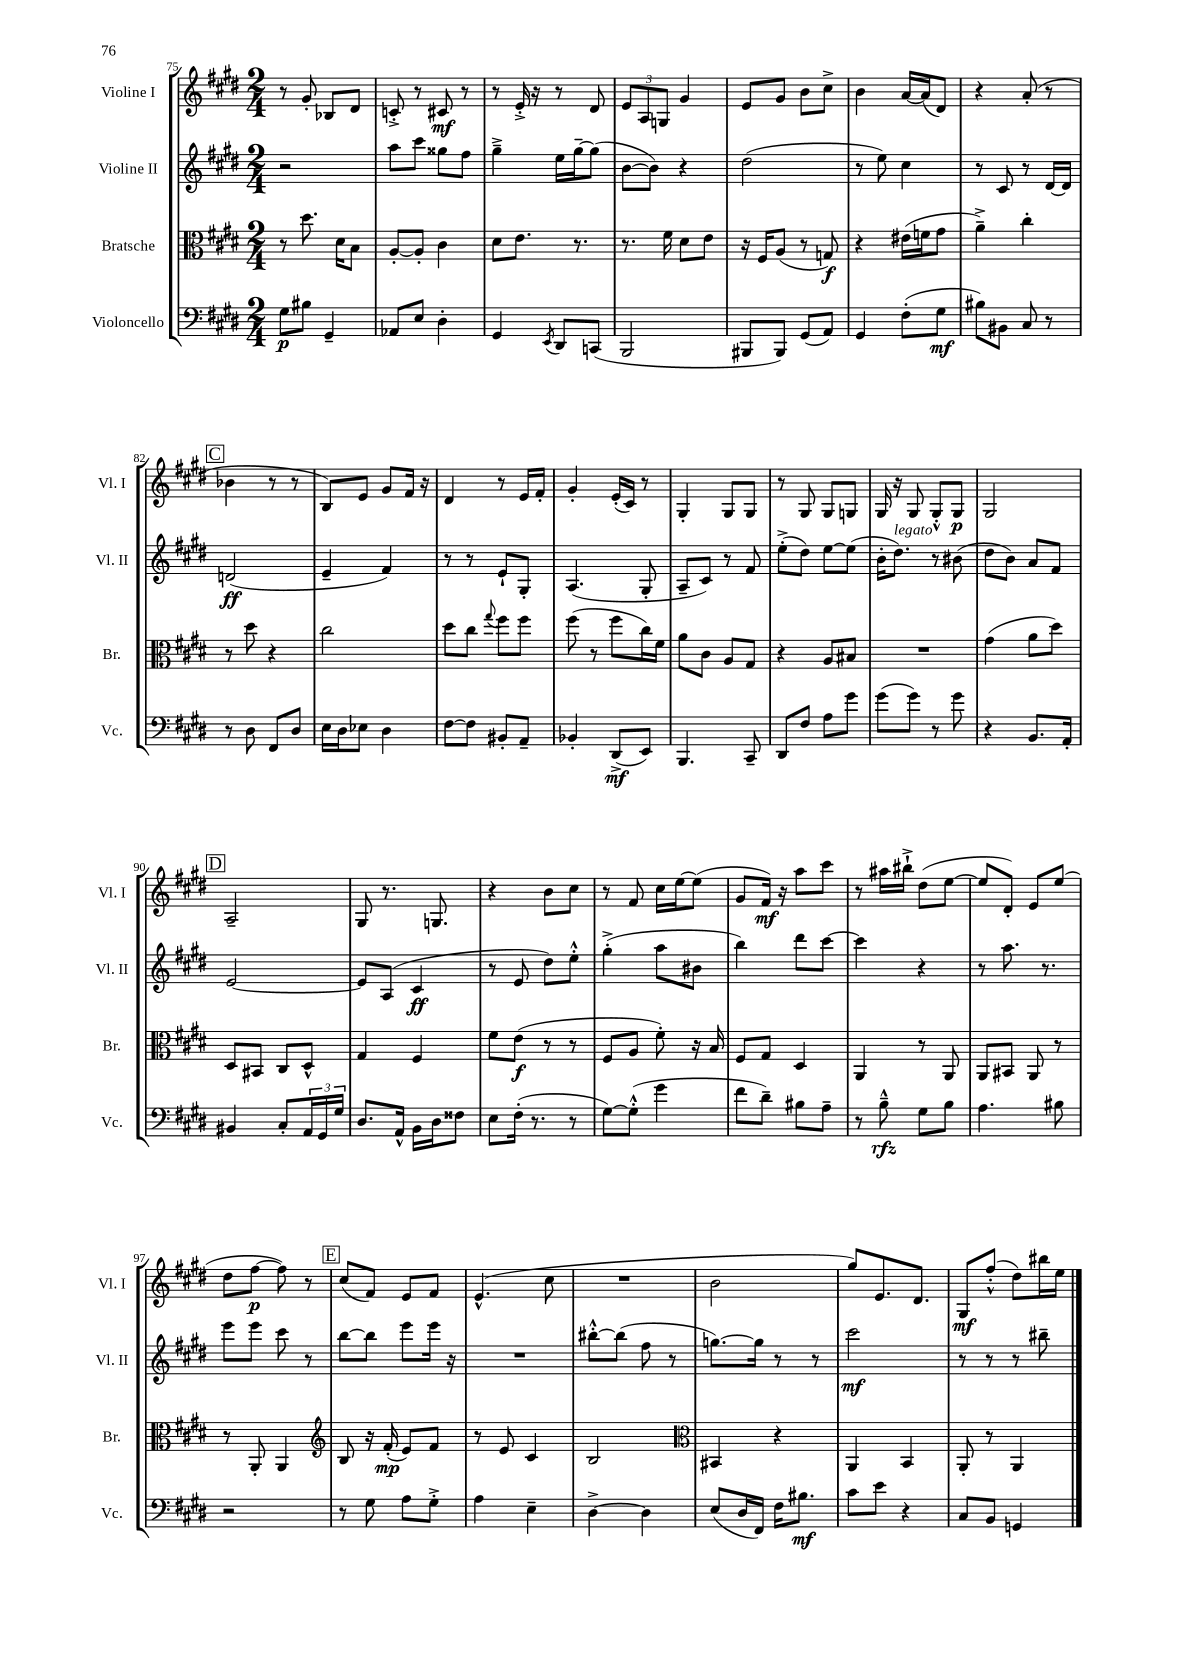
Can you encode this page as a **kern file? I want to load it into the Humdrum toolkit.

**kern	**dynam	**kern	**dynam	**kern	**dynam	**kern	**dynam
*part4	*part4	*part3	*part3	*part2	*part2	*part1	*part1
*staff4	*staff4	*staff3	*staff3	*staff2	*staff2	*staff1	*staff1
*I"Violoncello	*	*I"Bratsche	*	*I"Violine II	*	*I"Violine I	*
*I'Vc.	*	*I'Br.	*	*I'Vl. II	*	*I'Vl. I	*
*clefF4	*	*clefC3	*	*clefG2	*	*clefG2	*
*k[f#c#g#d#]	*	*k[f#c#g#d#]	*	*k[f#c#g#d#]	*	*k[f#c#g#d#]	*
*M2/4	*	*M2/4	*	*M2/4	*	*M2/4	*
=75	=75	=75	=75	=75	=75	=75	=75
8G#\L	p	8r	.	2r	.	8r	.
8B#X\J	.	8.dd#\	.	.	.	8g#'/	.
4GG#~/	.	.	.	.	.	8B-X/L	.
.	.	16d#\KL	.	.	.	.	.
.	.	8B\J	.	.	.	8d#/J	.
=76	=76	=76	=76	=76	=76	=76	=76
8AA-X/L	.	[8A'/L	.	8aa\L	.	8cn'^/	.
8E/J	.	8A'/J]	.	8ccc#\J	.	8r	.
4D#'\	.	4c#\	.	8gg##X\L	.	8c#X/	mf
.	.	.	.	8ff#\J	.	8r	.
=77	=77	=77	=77	=77	=77	=77	=77
4GG#/	.	8d#\L	.	4gg#~^\	.	8r	.
.	.	8.e\J	.	.	.	16e'^/	.
.	.	.	.	.	.	16r	.
8qEE/	.	.	.	.	.	.	.
8DD#/L	.	.	.	16ee\LL	.	8r	.
.	.	8.r	.	[16gg#~\J	.	.	.
(8CCn/J	.	.	.	(8gg#\J]	.	8d#/	.
=78	=78	=78	=78	=78	=78	=78	=78
2BBB/	.	8.r	.	[8b\L	.	12e/L	.
.	.	.	.	.	.	12A/	.
.	.	.	.	8b\J])	.	.	.
.	.	.	.	.	.	12Gn/J	.
.	.	16f#\	.	.	.	.	.
.	.	8d#\L	.	4r	.	4g#/	.
.	.	8e\J	.	.	.	.	.
=79	=79	=79	=79	=79	=79	=79	=79
8BBB#X/L	.	16r	.	(2dd#\	.	8e/L	.
.	.	16F#/KL	.	.	.	.	.
8BBB#/J)	.	(8A/J	.	.	.	8g#/J	.
(8GG#/L	.	8r	.	.	.	8b\L	.
8AA/J)	.	8Gn/)	f	.	.	8cc#^\J	.
=80	=80	=80	=80	=80	=80	=80	=80
4GG#/	.	4r	.	8r	.	4b\	.
.	.	.	.	8ee\)	.	.	.
(8F#'\L	.	(16e#X\LL	.	4cc#\	.	[16a/LL	.
.	.	16fn\J	.	.	.	(16a/J]	.
8G#\J	mf	8g#\J	.	.	.	8d#/J)	.
=81	=81	=81	=81	=81	=81	=81	=81
8B#X\L)	.	4a~^\)	.	8r	.	4r	.
8BB#X\J	.	.	.	8c#/	.	.	.
8C#/	.	4cc#'\	.	8r	.	(8a'/	.
8r	.	.	.	[16d#/LL	.	8r	.
.	.	.	.	16d#/JJ]	.	.	.
!!LO:LB:g=z
!!LO:REH:place=s1:t=C
=82	=82	=82	=82	=82	=82	=82	=82
8r	.	8r	.	(2dn/	ff	4b-X\	.
8D#\	.	8dd#\	.	.	.	.	.
8FF#/L	.	4r	.	.	.	8r	.
8D#/J	.	.	.	.	.	8r	.
=83	=83	=83	=83	=83	=83	=83	=83
16E\LL	.	2cc#\	.	4e~/	.	8B/L)	.
16D#\J	.	.	.	.	.	.	.
8E-X\J	.	.	.	.	.	8e/J	.
4D#\	.	.	.	4f#/)	.	8g#/L	.
.	.	.	.	.	.	16f#/Jk	.
.	.	.	.	.	.	16r	.
=84	=84	=84	=84	=84	=84	=84	=84
[8F#\L	.	8dd#\L	.	8r	.	4d#/	.
8F#\J]	.	8cc#\J	.	8r	.	.	.
.	.	8qqgg#/	.	.	.	.	.
8BB#X'/L	.	8ff#\L	.	8e`/L	.	8r	.
8AA~/J	.	8ff#\J	.	8G#'/J	.	16e/LL	.
.	.	.	.	.	.	16f#'/JJ	.
=85	=85	=85	=85	=85	=85	=85	=85
4BB-X'/	.	(8ff#\	.	(4.A/	.	4g#'/	.
.	.	8r	.	.	.	.	.
(8DD#^/L	mf	8ff#\L	.	.	.	(16e'/LL	.
.	.	.	.	.	.	16c#/JJ)	.
8EE/J)	.	16cc#\L)	.	8G#'/	.	8r	.
.	.	16f#\JJ	.	.	.	.	.
=86	=86	=86	=86	=86	=86	=86	=86
4.BBB/	.	8a\L	.	8A~/L	.	4G#'/	.
.	.	8c#\J	.	8c#/J)	.	.	.
.	.	8A/L	.	8r	.	8G#/L	.
8CC#~/	.	8G#/J	.	8f#/	.	8G#/J	.
=87	=87	=87	=87	=87	=87	=87	=87
8DD#/L	.	4r	.	(8ee'^\L	.	8r	.
8F#/J	.	.	.	8dd#\J)	.	8G#/	.
8A\L	.	8A/L	.	[8ee\L	.	8G#/L	.
8g#\J	.	8B#X/J	.	(8ee\J]	.	8Gn/J	.
=88	=88	=88	=88	=88	=88	=88	=88
(8g#\L	.	2r	.	16b'\KL	.	16G#/	.
!	!	!	!	!LO:TX:a:i:t=legato	!	!	!
.	.	.	.	8.dd#\J)	.	16r	.
8g#\J)	.	.	.	.	.	8G#/	.
8r	.	.	.	8r	.	8G#'^^/L	.
8g#\	.	.	.	(8b#X\	.	8G#/J	p
=89	=89	=89	=89	=89	=89	=89	=89
4r	.	(4g#\	.	8dd#\L	.	2G#/	.
.	.	.	.	8b\J)	.	.	.
8.BB/L	.	8a\L	.	8a/L	.	.	.
.	.	8dd#\J)	.	8f#/J	.	.	.
16AA'/Jk	.	.	.	.	.	.	.
!!LO:LB:g=z
!!LO:REH:place=s1:t=D
=90	=90	=90	=90	=90	=90	=90	=90
4BB#X/	.	8D#/L	.	[2e/	.	2A~/	.
.	.	8BB#X/J	.	.	.	.	.
8C#'/L	.	8C#/L	.	.	.	.	.
24AA/L	.	8D#^^/J	.	.	.	.	.
24GG#/	.	.	.	.	.	.	.
24G#/JJ	.	.	.	.	.	.	.
=91	=91	=91	=91	=91	=91	=91	=91
8.D#/L	.	4G#/	.	8e/L]	.	8G#/	.
.	.	.	.	(8A/J	.	8.r	.
16AA^^/Jk	.	.	.	.	.	.	.
16BB\LL	.	4F#/	.	4c#/	ff	.	.
16D#\J	.	.	.	.	.	8.Gn/	.
8F##X\J	.	.	.	.	.	.	.
=92	=92	=92	=92	=92	=92	=92	=92
8E\L	.	8f#\L	.	8r	.	4r	.
(16F#'\Jk	.	(8e\J	f	8e/	.	.	.
8.r	.	.	.	.	.	.	.
.	.	8r	.	8dd#\L)	.	8b\L	.
8r	.	8r	.	8ee'^^\J	.	8cc#\J	.
=93	=93	=93	=93	=93	=93	=93	=93
[8G#\L)	.	8F#/L	.	(4gg#'^\	.	8r	.
(8G#'^^\J]	.	8A/J	.	.	.	8f#/	.
4g#\	.	8f#'\)	.	8aa\L	.	16cc#\LL	.
.	.	.	.	.	.	[16ee\J	.
.	.	16r	.	8b#X\J	.	(8ee\J]	.
.	.	16B/	.	.	.	.	.
=94	=94	=94	=94	=94	=94	=94	=94
8f#\L	.	8F#/L	.	4bb\)	.	8g#/L	.
8d#~\J)	.	8G#/J	.	.	.	16f#/Jk)	mf
.	.	.	.	.	.	16r	.
8B#X\L	.	4D#/	.	8ddd#\L	.	8aa\L	.
8A~\J	.	.	.	[8ccc#\J	.	8ccc#\J	.
=95	=95	=95	=95	=95	=95	=95	=95
8r	.	4AA/	.	4ccc#\]	.	8r	.
8B~^^\	rfz	.	.	.	.	16aa#X\LL	.
.	.	.	.	.	.	16bb#X`^\JJ	.
8G#\L	.	8r	.	4r	.	(8dd#\L	.
8B\J	.	8AA/	.	.	.	[8ee\J	.
=96	=96	=96	=96	=96	=96	=96	=96
4.A\	.	8AA/L	.	8r	.	8ee/L]	.
.	.	8BB#X/J	.	8.aa\	.	8d#'/J)	.
.	.	8AA/	.	.	.	8e/L	.
.	.	.	.	8.r	.	.	.
8B#X\	.	8r	.	.	.	(8ee/J	.
!!LO:LB:g=z
=97	=97	=97	=97	=97	=97	=97	=97
2r	.	8r	.	8eee\L	.	8dd#\L	.
.	.	8AA'/	.	8eee\J	.	[8ff#\J	p
.	.	4AA/	.	8ccc#\	.	8ff#\])	.
.	.	.	.	8r	.	8r	.
!!LO:REH:place=s1:t=E
=98	=98	=98	=98	=98	=98	=98	=98
*	*	*clefG2	*	*	*	*	*
8r	.	8B/	.	[8bb\L	.	(8cc#/L	.
8G#\	.	16r	.	8bb\J]	.	8f#/J)	.
.	.	(16f#'/	mp	.	.	.	.
8A\L	.	8e/L)	.	8eee\L	.	8e/L	.
8G#'^\J	.	8f#/J	.	16eee\Jk	.	8f#/J	.
.	.	.	.	16r	.	.	.
=99	=99	=99	=99	=99	=99	=99	=99
4A\	.	8r	.	2r	.	(4.e^^/	.
.	.	8e/	.	.	.	.	.
4E~\	.	4c#/	.	.	.	.	.
.	.	.	.	.	.	8cc#\	.
=100	=100	=100	=100	=100	=100	=100	=100
[4D#^\	.	2B/	.	[8bb#X'^^\L	.	2r	.
.	.	.	.	(8bb#\J]	.	.	.
4D#\]	.	.	.	8ff#\	.	.	.
.	.	.	.	8r	.	.	.
=101	=101	=101	=101	=101	=101	=101	=101
*	*	*clefC3	*	*	*	*	*
(8E/L	.	4BB#X/	.	[8.ggn\L)	.	2b\	.
16D#/L	.	.	.	.	.	.	.
16FF#/JJ)	.	.	.	16gg\Jk]	.	.	.
16F#\KL	.	4r	.	8r	.	.	.
8.B#X\J	mf	.	.	.	.	.	.
.	.	.	.	8r	.	.	.
=102	=102	=102	=102	=102	=102	=102	=102
8c#\L	.	4AA/	.	2ccc#\	mf	8gg#/L)	.
8e\J	.	.	.	.	.	8.e/	.
4r	.	4BB/	.	.	.	.	.
.	.	.	.	.	.	8.d#/J	.
=103	=103	=103	=103	=103	=103	=103	=103
8C#/L	.	8AA'/	.	8r	.	8G#/L	mf
8BB/J	.	8r	.	8r	.	(8ff#'^^/J	.
4GGn/	.	4AA/	.	8r	.	8dd#\L)	.
.	.	.	.	8bb#X~\	.	16bb#X\L	.
.	.	.	.	.	.	16ee\JJ	.
==	==	==	==	==	==	==	==
*-	*-	*-	*-	*-	*-	*-	*-
